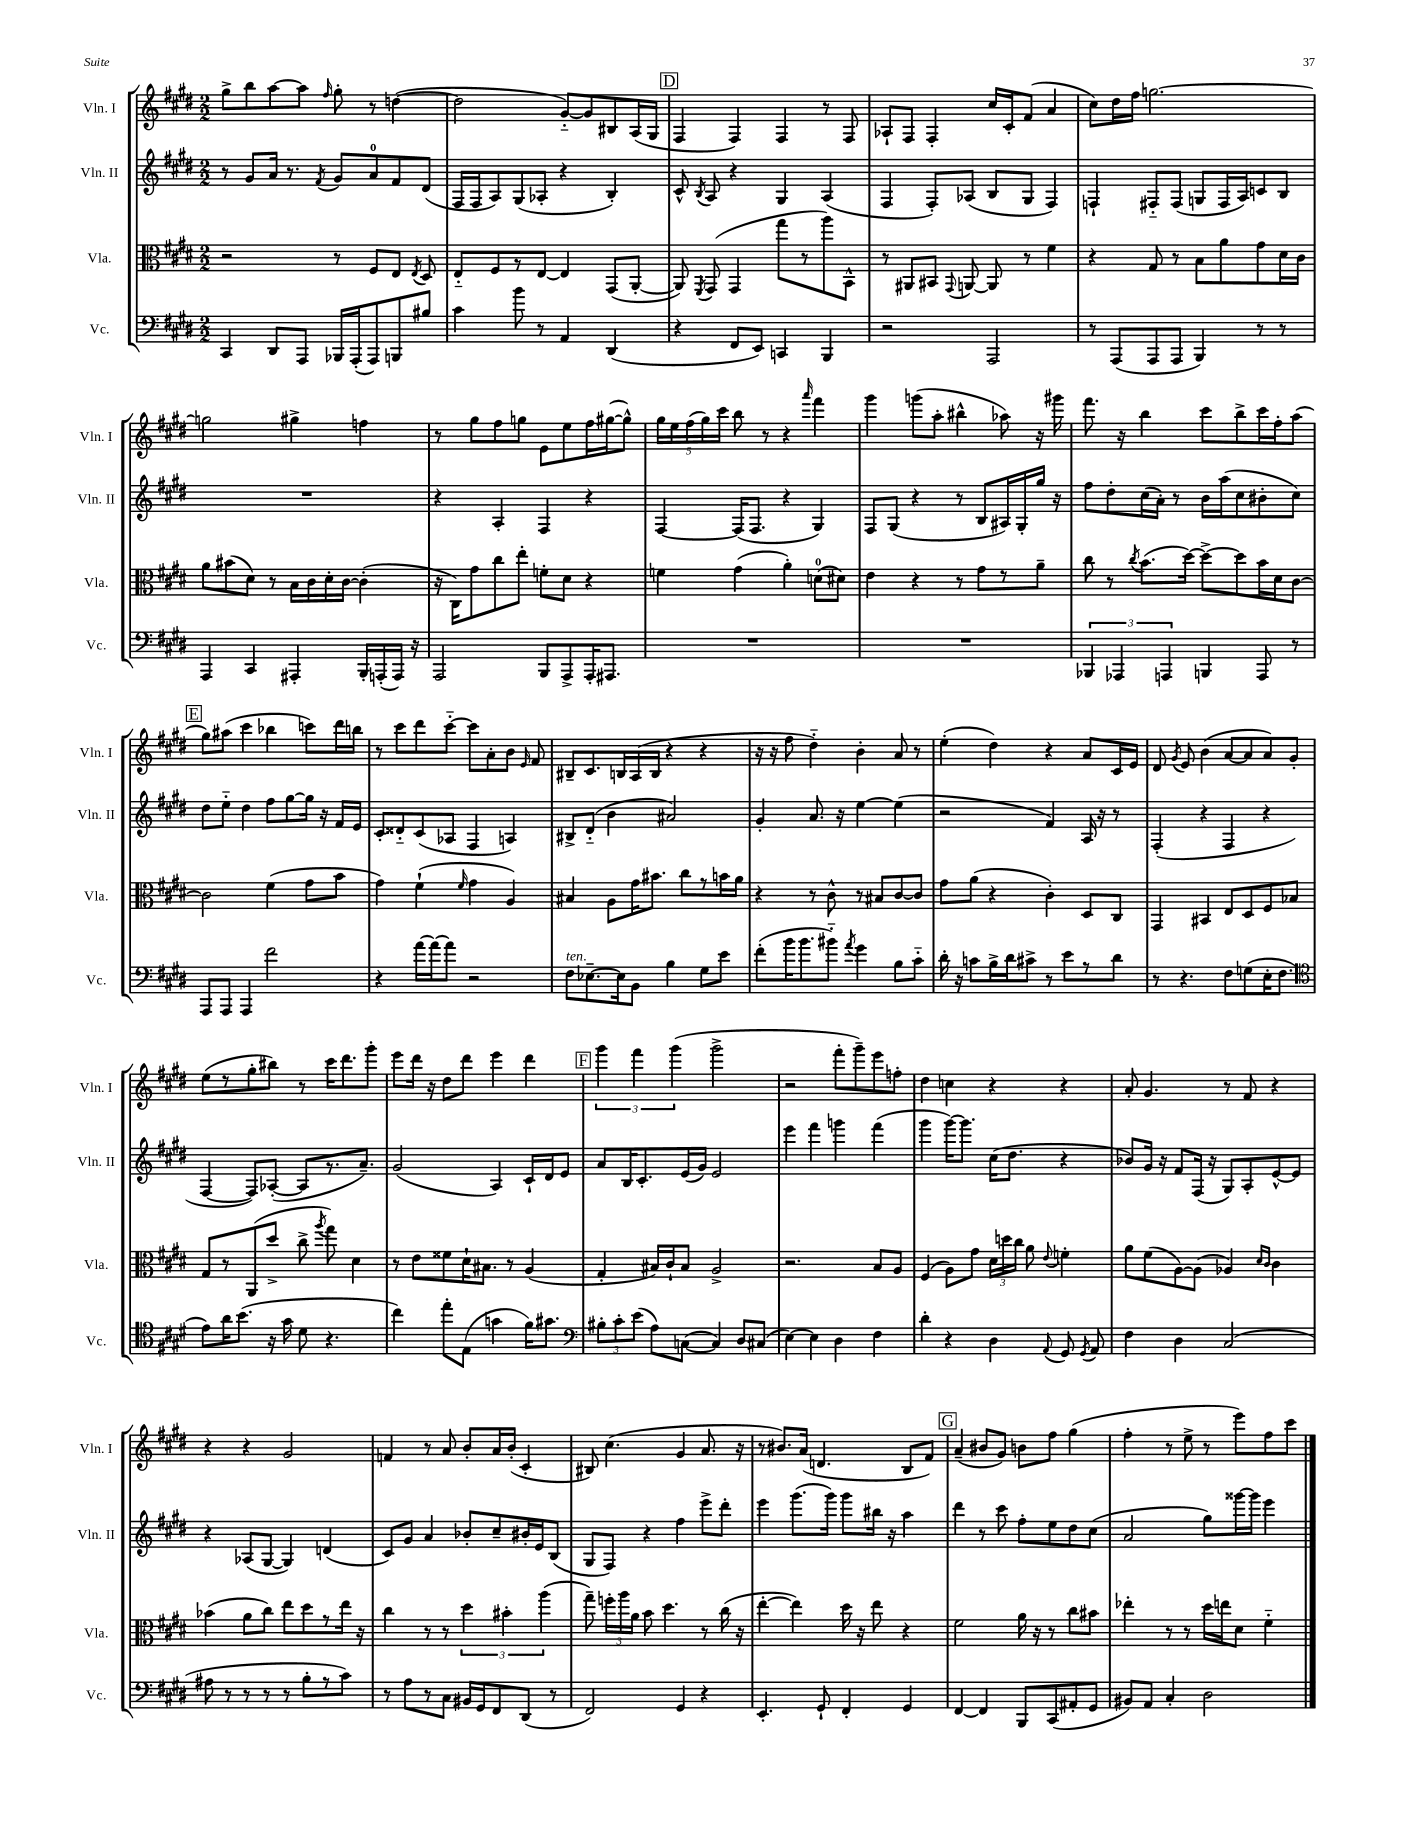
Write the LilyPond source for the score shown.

<<
\new StaffGroup <<
\new Staff = "s0" \with { instrumentName = "Vln. I" shortInstrumentName = "Vln. I" } {
    \clef treble \key e \major \numericTimeSignature \time 2/2
    \autoBeamOff gis''8[-> b''8 a''8~ a''8] \grace { fis''16 } gis''8-. r8 d''4~( |
    d''2 gis'8[~-_) gis'8 bis8 a16( gis16] |
    \mark \markup { \box "D" } fis4 fis4) fis4 r8 fis8 |
    aes8[-! fis8] fis4-. cis''16[ cis'16-. fis'8]( a'4 |
    cis''8[) dis''16 fis''16] g''2.~ |
    g''2 gis''4-> f''4 |
    r8 gis''8[ fis''8 g''8] e'8[ e''8 fis''16 gis''16~( gis''8]-^) |
    \tuplet 5/4 { gis''16[ e''16 fis''16( gis''16) cis'''16] } b''8 r8 r4 \grace { a'''16 } fis'''4 |
    gis'''4 g'''8[( a''8]-. bis''4-^ aes''8) r16 gis'''16 |
    fis'''8. r16 b''4 cis'''8[ b''8-> cis'''16 fis''16-. a''8]( |
    \mark \markup { \box "E" } gis''8[) ais''8]( cis'''4 bes''4 c'''8[) dis'''16 b''16] |
    r8 cis'''8[ dis'''8 cis'''8]~-_ cis'''8[ a'8-. b'8] \grace { e'16 } fis'8 |
    bis8[-- cis'8. b16 a16( b16] r4 r4 |
    r16 r16 fis''8 dis''4-_) b'4-. a'8 r8 |
    e''4-.( dis''4) r4 a'8[ cis'16 e'16] |
    dis'8 \acciaccatura { gis'8 } e'8 b'4( a'8[~ a'8 a'8) gis'8]-. |
    e''8[( r8 gis''8-. bis''8]) r8 cis'''16[ dis'''8. gis'''8]-. |
    e'''8[ dis'''16] r16 dis''8[ dis'''8] e'''4 dis'''4 |
    \mark \markup { \box "F" } \tuplet 3/2 { gis'''4 fis'''4 gis'''4( } gis'''2-> |
    r2 fis'''8[-. gis'''8--) e'''8 f''8]-. |
    dis''4 c''4 r4 r4 |
    a'8-. gis'4. r8 fis'8 r4 |
    r4 r4 gis'2 |
    f'4 r8 a'8 b'8[-. a'16 b'16]-.( cis'4-. |
    bis8) cis''4.( gis'4 a'8. r16 |
    r8 bis'8.[) a'16]( d'4. b8[ fis'8]) |
    \mark \markup { \box "G" } a'4--( bis'8[ gis'8]) b'8[ fis''8] gis''4( |
    fis''4-. r8 e''8-> r8 e'''8[) fis''8 cis'''8] \bar "|." |
}
\new Staff = "s1" \with { instrumentName = "Vln. II" shortInstrumentName = "Vln. II" } {
    \clef treble \key e \major \numericTimeSignature \time 2/2
    \autoBeamOff r8 gis'8[ a'16] r8. \acciaccatura { fis'8 } gis'8[ a'8-0 fis'8 dis'8]( |
    fis16[ fis16 a8) gis8( aes8]-. r4 b4-.) |
    \mark \markup { \box "D" } cis'8-^ \acciaccatura { b8 } a8 r4 gis4 a4( |
    fis4 fis8[-.) aes8]( b8[ gis8] fis4) |
    f4-! fis8[-_ fis8]( g8[ fis16 a16) c'8 b8] |
    R1 |
    r4 a4-. fis4 r4 |
    fis4~ fis16[( fis8.] r4 gis4) |
    fis8[ gis8]( r4 r8 b8[ ais16) gis16-. gis''16] r16 |
    fis''8[ dis''8-. cis''16( a'16]-.) r8 b'16[ a''16( cis''8 bis'8-. cis''8]) |
    \mark \markup { \box "E" } dis''8[ e''8]-_ dis''4 fis''8[ gis''8~ gis''16] r16 fis'16[ e'16] |
    cis'8[-. disis'8-_ cis'8( aes8] fis4 a4) |
    bis8[-> dis'8]-_( b'4 ais'2) |
    gis'4-. a'8. r16 e''4~ e''4( |
    r2 fis'4) a16 r16 r8 |
    fis4-.( r4 fis4 r4 |
    fis4~ fis8[) aes8]~-.( aes8[ r8. a'8.]--) |
    gis'2( a4) cis'16[-! dis'16 e'8] |
    \mark \markup { \box "F" } a'8[ b16 cis'8.-. e'16( gis'16]) e'2 |
    e'''4 fis'''4 g'''4 fis'''4( |
    gis'''4 gis'''16[~) gis'''8.] cis''16[( dis''8.] r4 |
    bes'8[) gis'16] r16 fis'8[ fis16]( r16 gis8[) a8-. e'8~-^ e'8] |
    r4 aes8[( gis8]~ gis4) d'4( |
    cis'8[) gis'8] a'4 bes'8[-. cis''8-- bis'16-. e'16 b8]( |
    gis8[ fis8]) r4 fis''4 e'''8[-> dis'''8]-. |
    e'''4 gis'''8.[( gis'''16]) gis'''8[ bis''16] r16 a''4 |
    \mark \markup { \box "G" } dis'''4 r8 cis'''8 fis''8[-. e''8 dis''8 cis''8]( |
    a'2 gis''8[) gisis'''16~ gisis'''16] e'''4 \bar "|." |
}
\new Staff = "s2" \with { instrumentName = "Vla." shortInstrumentName = "Vla." } {
    \clef alto \key e \major \numericTimeSignature \time 2/2
    \autoBeamOff r2 r8 fis8[ e8] \acciaccatura { e8 } dis8 |
    e8[-_ fis8 r8 e8]~ e4 gis,8[( a,8]~-. |
    \mark \markup { \box "D" } a,8) \acciaccatura { fis,8 } gis,8( gis,4 gis''8[ r8 a''8) b,8]-^ |
    r8 ais,8[ bis,8] \appoggiatura { gis,8 } a,8~ a,8 r8 fis'4 |
    r4 gis8 r8 b8[ a'8 gis'8 dis'16 cis'16] |
    a'8[ bis'8( dis'8]) r8 b16[ cis'16 dis'16-. cis'16]~ cis'4-.( |
    r16 cis16[) gis'8 cis''8 e''8]-. f'8[-. dis'8] r4 |
    f'4 gis'4( a'4-.) d'8[-0( dis'8]) |
    e'4 r4 r8 gis'8[ r8 a'8]-- |
    cis''8 r8 \acciaccatura { cis''8 } b'8.[( dis''16]~) dis''8[~-> dis''8 b'16 dis'16 cis'8]~ |
    \mark \markup { \box "E" } cis'2 fis'4( gis'8[ b'8] |
    gis'4) fis'4-!( \grace { fis'16 } gis'4 a4) |
    bis4 a8[ gis'16 bis'8.] cis''8[ r8 b'16 a'16] |
    r4 r8 cis'8-^ r8 bis8[ cis'8~ cis'8] |
    gis'8[ a'8]( r4 cis'4-.) dis8[ cis8] |
    gis,4 bis,4 e8[ dis8 fis8 bes8] |
    gis8[ r8 a,8( dis''8]-> cis''8-> \acciaccatura { a''8 } gis''8) dis'4 |
    r8 e'8[ fisis'8 dis'16-! bis8.] r8 a4( |
    \mark \markup { \box "F" } gis4-. bis16[) cis'16-! bis8] a2-> |
    r2. b8[ a8] |
    fis4( a8[) gis'8] \tuplet 3/2 { dis'16[ d''16 cis''16] } a'8 \appoggiatura { e'8 } f'4-. |
    a'8[ fis'8( a8~) a8]( aes4) \grace { dis'16[ cis'16] } cis'4 |
    bes'4( a'8[ cis''8]) e''8[ dis''8 r8 e''16] r16 |
    cis''4 r8 r8 \tuplet 3/2 { dis''4 bis'4-. a''4( } |
    gis''8--) \tuplet 3/2 { f''16[-. a''16 a'16] } b'8 dis''4. r8 cis''16( r16 |
    e''4~-. e''4) dis''16 r16 e''8 r4 |
    \mark \markup { \box "G" } fis'2 a'16 r16 r8 cis''8[ bis'8] |
    ees''4-. r8 r8 dis''16[ e''16 dis'8] fis'4-_ \bar "|." |
}
\new Staff = "s3" \with { instrumentName = "Vc." shortInstrumentName = "Vc." } {
    \clef bass \key e \major \numericTimeSignature \time 2/2
    \autoBeamOff cis,4 dis,8[ a,,8] bes,,16[ a,,16-.( a,,8) b,,8 bis8] |
    cis'4 b'8 r8 a,4 dis,4( |
    \mark \markup { \box "D" } r4 fis,8[ e,8]) c,4 b,,4 |
    r2 a,,2 |
    r8 a,,8[( a,,8 a,,8] b,,4) r8 r8 |
    a,,4 cis,4 ais,,4-. b,,16[-. a,,16-.( a,,16]) r16 |
    a,,2 b,,8[ a,,8-> a,,16-. ais,,8.] |
    R1 |
    R1 |
    \tuplet 3/2 { bes,,4 aes,,4 a,,4 } b,,4 a,,8 r8 |
    \mark \markup { \box "E" } a,,8[ a,,8] a,,4 fis'2 |
    r4 a'16[~ a'16~ a'8] r2 |
    fis8[^\markup { \italic "ten." } ees8.~-- ees16 b,8] b4 gis8[ e'8] |
    fis'8[-.( b'16 b'8. bis'8]-_) \acciaccatura { a'8 } gis'4 b8[ cis'8]-_ |
    dis'16-. r16 c'8[ b16-> dis'16 cis'8]-> r8 e'8[ r8 dis'8] |
    r8 r4. fis8[ g8( e16-. fis8.] |
    \clef tenor e'8[) a'16 b'8.]( r16 gis'16 dis'8 r4. |
    cis''4) e''8[-. e8]( g'4 fis'16[) gis'8.] |
    \mark \markup { \box "F" } \clef bass \tuplet 3/2 { bis8[-. cis'8-. e'8]( } a8[) c8]~( c4) dis8[ cis8]( |
    e4~) e4 dis4 fis4 |
    dis'4-. r4 dis4 \appoggiatura { a,8 } gis,8 \acciaccatura { gis,8 } a,8 |
    fis4 dis4 cis2( |
    ais8 r8 r8 r8 r8 b8[-. r8 cis'8]) |
    r8 a8[ r8 cis8] bis,16[ gis,16 fis,8 dis,8]( r8 |
    fis,2) gis,4 r4 |
    e,4.-. gis,8-! fis,4-. gis,4 |
    \mark \markup { \box "G" } fis,4~ fis,4 b,,8[ cis,8( ais,8-. gis,8] |
    bis,8[) a,8] cis4-. dis2 \bar "|." |
}
>>
>>
\layout { \context { \Score \remove "Bar_number_engraver" } }
